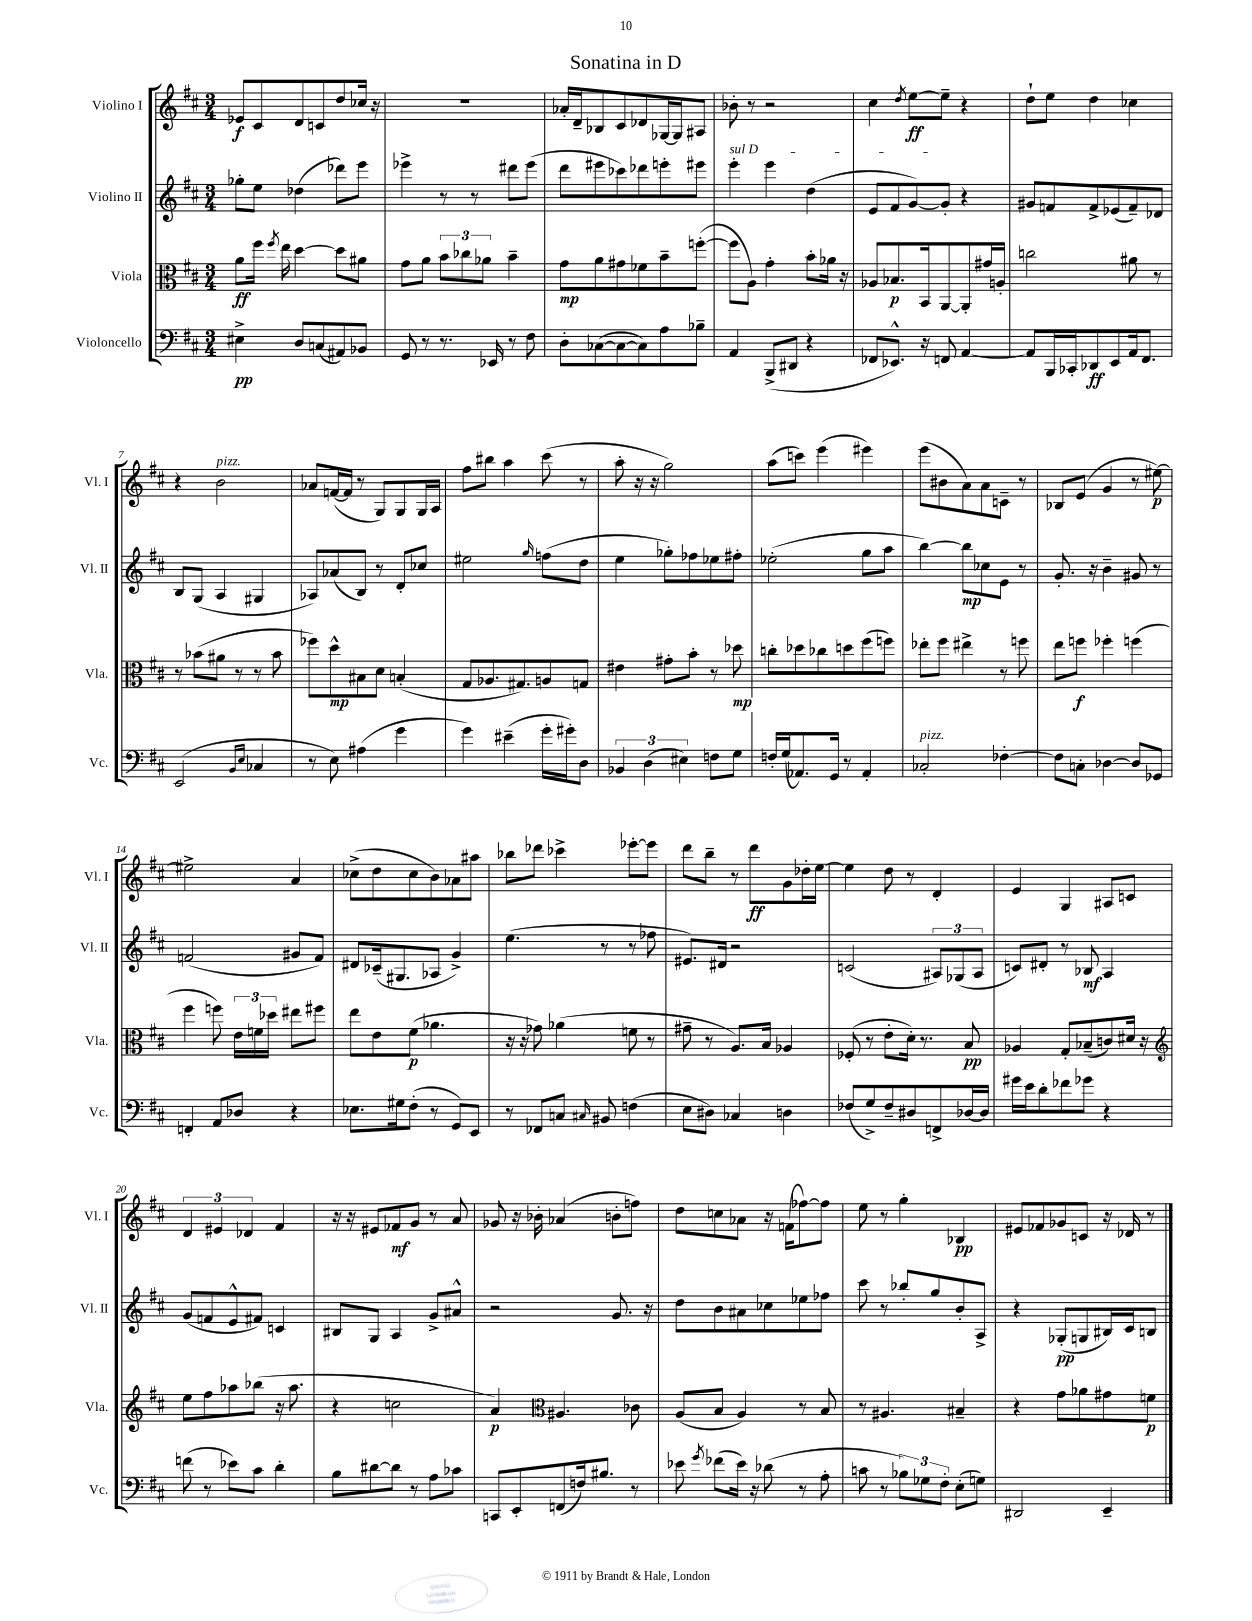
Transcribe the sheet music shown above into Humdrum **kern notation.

**kern	**dynam	**kern	**dynam	**kern	**dynam	**kern	**dynam
*part4	*part4	*part3	*part3	*part2	*part2	*part1	*part1
*staff4	*staff4	*staff3	*staff3	*staff2	*staff2	*staff1	*staff1
*I"Violoncello	*	*I"Viola	*	*I"Violino II	*	*I"Violino I	*
*I'Vc.	*	*I'Vla.	*	*I'Vl. II	*	*I'Vl. I	*
*clefF4	*	*clefC3	*	*clefG2	*	*clefG2	*
*k[f#c#]	*	*k[f#c#]	*	*k[f#c#]	*	*k[f#c#]	*
*M3/4	*	*M3/4	*	*M3/4	*	*M3/4	*
=1	=1	=1	=1	=1	=1	=1	=1
4E#X^\	pp	8a\L	ff	8gg-X'\L	.	8e-X/L	f
.	.	16ff#\Jk	.	8ee\J	.	8c#/	.
.	.	8qff#/	.	.	.	.	.
.	.	16ee\	.	.	.	.	.
8D/L	.	[4dd\	.	(4dd-X\	.	8d/	.
(8Cn/	.	.	.	.	.	8cn/	.
8AA#X/)	.	8dd\L]	.	8ddd-X\L)	.	8dd/	.
8BB-X/J	.	8a#X\J	.	8eee\J	.	16cc-X/Jk	.
.	.	.	.	.	.	16r	.
=2	=2	=2	=2	=2	=2	=2	=2
8GG/	.	8g\L	.	4eee-X^\	.	2.r	.
8r	.	8a\J	.	.	.	.	.
8.r	.	12b\L	.	8r	.	.	.
.	.	12cc-X\	.	.	.	.	.
.	.	.	.	8r	.	.	.
.	.	12a-X\J	.	.	.	.	.
16EE-X/	.	.	.	.	.	.	.
8r	.	4b~\	.	8ddd#X\L	.	.	.
8F#\	.	.	.	(8eee-\J	.	.	.
=3	=3	=3	=3	=3	=3	=3	=3
8D'\L	.	8g\L	mp	8ddd\L	.	16a-X'/LL	.
.	.	.	.	.	.	16d~/J	.
([8C-X\	.	8a\	.	8eee#X\	.	8B-X/	.
8C-\_	.	8g#X\	.	8ccc-X\)	.	8c#/	.
8C-\])	.	8f-X\	.	8ddd-X\	.	8d-X/	.
8A\	.	8b~\	.	8eeen'\	.	[16G-X/L	.
.	.	.	.	.	.	16G-/J]	.
8B-X~\J	.	([8ffn'\J	.	8eee#X\J	.	8A#X/J	.
=4	=4	=4	=4	=4	=4	=4	=4
!	!	!	!	!LO:TX:a:i:t=sul D	!	!	!
4AA/	.	8ff\L]	.	4eee'\	.	8b-X'\	.
.	.	8A\J)	.	.	.	8r	.
(8BBB^/L	.	4g'\	.	4eee\	.	2r	.
8DD#X/J	.	.	.	.	.	.	.
4r	.	8b'\L	.	(4dd\	.	.	.
.	.	16a-X\Jk	.	.	.	.	.
.	.	16r	.	.	.	.	.
=5	=5	=5	=5	=5	=5	=5	=5
8FF-X/L	.	8A-X/L	.	8e/L	.	4cc#\	.
8.EE-X^^/J)	.	8.B-X/	p	8f#/	.	.	.
.	.	.	.	.	.	8qdd/	.
.	.	.	.	[8g/)	.	[8ee\L	ff
16r	.	16BB/k	.	.	.	.	.
8FFn/	.	[8AA/	.	8g'/J]	.	8ee~\J]	.
[4AA/	.	8AA'/]	.	4r	.	4r	.
.	.	16g#X/L	.	.	.	.	.
.	.	16An'/JJ	.	.	.	.	.
=6	=6	=6	=6	=6	=6	=6	=6
8AA/L]	.	2ccn\	.	8g#X/L	.	8dd`\L	.
16BBB/L	.	.	.	8fn/	.	8ee\J	.
16CC-X'/J	.	.	.	.	.	.	.
8DD-X/	ff	.	.	8f^/	.	4dd\	.
8EE/	.	.	.	(8e-X/	.	.	.
16AA/k	.	8a#X\	.	8f~/)	.	4cc-X\	.
8.FF#/J	.	.	.	.	.	.	.
.	.	8r	.	8d-X/J	.	.	.
!!LO:LB:g=z
=7	=7	=7	=7	=7	=7	=7	=7
(2EE/	.	8r	.	8B/L	.	4r	.
.	.	(8b-X\L	.	(8G/J	.	.	.
!	!	!	!	!	!	!LO:TX:a:i:t=pizz.	!
.	.	8a#X\J	.	4A/	.	2b\	.
.	.	8r	.	.	.	.	.
16qqBB/LL	.	.	.	.	.	.	.
16qqE/JJ	.	.	.	.	.	.	.
4C-X/	.	8r	.	4G#X/	.	.	.
.	.	8b-\	.	.	.	.	.
=8	=8	=8	=8	=8	=8	=8	=8
8r	.	8ff-X\L)	.	8A-X/L)	.	8a-X/L	.
8E\)	.	8dd^^\	mp	(8a-X/	.	([16fn/L	.
.	.	.	.	.	.	16f/JJ]	.
(4A#X\	.	8B#X\	.	8B/J)	.	8r	.
.	.	8d\J	.	8r	.	8G/L)	.
4g\	.	(4Bn'/	.	8d'/L	.	8G/	.
.	.	.	.	8cc-X/J	.	16G/L	.
.	.	.	.	.	.	16A/JJ	.
=9	=9	=9	=9	=9	=9	=9	=9
4g\)	.	8G/L	.	2ee#X\	.	8ff#\L	.
.	.	8.A-X/	.	.	.	8bb#X\J	.
(4e#X~\	.	.	.	.	.	4aa\	.
.	.	8.G#X/)	.	.	.	.	.
.	.	.	.	16qqgg/	.	.	.
16g'\LL	.	8An/	.	(8ffn\L	.	(8ccc#\	.
16g#X'\J)	.	.	.	.	.	.	.
8D\J	.	8Gn/J	.	8dd\J	.	8r	.
=10	=10	=10	=10	=10	=10	=10	=10
6BB-X/	.	4e#X\	.	4ee\	.	8aa'\	.
.	.	.	.	.	.	16r	.
(6D\	.	.	.	.	.	.	.
.	.	.	.	.	.	16r	.
.	.	8g#X'\L	.	8gg-X'\L)	.	2gg\)	.
6E#X\)	.	.	.	.	.	.	.
.	.	8b'\J	.	8ff-X\	.	.	.
8Fn\L	.	8r	.	8ee-X\	.	.	.
8G\J	.	8dd-X\	mp	8ff#X'\J	.	.	.
=11	=11	=11	=11	=11	=11	=11	=11
16Fn'/LL	.	8ccn'\L	.	(2ee-X'\	.	(8aa\L	.
(16G/J	.	.	.	.	.	.	.
8.AA-X/)	.	8dd-X\	.	.	.	8cccn\J)	.
.	.	8cc-X\	.	.	.	(4eee\	.
16GG/Jk	.	.	.	.	.	.	.
8r	.	8ddn\	.	.	.	.	.
4AA-'/	.	(8ff#\	.	8gg\L	.	4eee#X\)	.
.	.	8ffn\J)	.	8aa\J	.	.	.
=12	=12	=12	=12	=12	=12	=12	=12
!LO:TX:a:i:t=pizz.	!	!	!	!	!	!	!
2C-X'/	.	8ee-X'\L	.	[4bb\)	.	(8eee\L	.
.	.	8ff#\J	.	.	.	8b#X\	.
.	.	4ee#X^\	.	8bb\L]	mp	8a\)	.
.	.	.	.	8cc-X\	.	8a\	.
[4F-X'\	.	8r	.	8e\J	.	8cn~\J	.
.	.	8ffn\	.	8r	.	8r	.
=13	=13	=13	=13	=13	=13	=13	=13
8F-\L]	.	8ee\L	.	8.g'/	.	8B-X/L	.
8Cn'\J	.	8ffn\J	f	.	.	(8e/J	.
.	.	.	.	16r	.	.	.
[4D-X\	.	4ff-X'\	.	4b~\	.	4g/	.
8D-/L]	.	(4ffn\	.	8g#X/	.	8r	.
8GG-X/J	.	.	.	8r	.	[8ee#X\)	p
!!LO:LB:g=z
=14	=14	=14	=14	=14	=14	=14	=14
4FFn'/	.	4ff#\	.	(2fn/	.	2ee#X^\]	.
8AA/L	.	8ffn\)	.	.	.	.	.
8D-X/J	.	24e\LL	.	.	.	.	.
.	.	24fn\	.	.	.	.	.
.	.	24dd-X\JJ	.	.	.	.	.
4r	.	8ee#X\L	.	8g#X/L	.	4a/	.
.	.	8ff#X\J	.	8f/J)	.	.	.
=15	=15	=15	=15	=15	=15	=15	=15
8.E-X\L	.	8ee\L	.	8d#X/L	.	(8cc-X^\L	.
.	.	8e\	.	(16c-X~/k	.	8dd\	.
16G#X\k	.	.	.	8.G#X/	.	.	.
(8F#'\J	.	(8f#\J	p	.	.	8cc-\	.
8r	.	4.a-X\	.	8A-X/J	.	8b\)	.
8GG/L)	.	.	.	4g^/)	.	8a-X\	.
8EE/J	.	.	.	.	.	8aa#X\J	.
=16	=16	=16	=16	=16	=16	=16	=16
8r	.	16r	.	(4.ee\	.	8bb-X\L	.
.	.	16r	.	.	.	.	.
8FF-X/L	.	8g-X\)	.	.	.	8ddd-X\J	.
8Cn/J	.	(4a-X\	.	.	.	4ccc-X^\	.
16qqC#X/	.	.	.	.	.	.	.
8BB#X/	.	.	.	8r	.	.	.
(4Fn\	.	8fn\	.	8r	.	[8eee-X'\L	.
.	.	8r	.	8ff-X\	.	8eee-\J]	.
=17	=17	=17	=17	=17	=17	=17	=17
8E\L	.	8g#X~\	.	8.e#X/L)	.	8ddd\L	.
8D#X\J)	.	8r	.	.	.	8bb~\J	.
.	.	.	.	16d#X/Jk	.	.	.
4C-X/	.	8.A/L)	.	2r	.	8r	.
.	.	.	.	.	.	8ddd\L	ff
.	.	16B/Jk	.	.	.	.	.
4Dn\	.	4A-X/	.	.	.	8g\	.
.	.	.	.	.	.	16dd-X'\L	.
.	.	.	.	.	.	[16ee\JJ	.
=18	=18	=18	=18	=18	=18	=18	=18
(8F-X/L	.	(8F-X'/	.	(2cn/	.	4ee\]	.
8G^/)	.	8r	.	.	.	.	.
8F-~/	.	8e'\L	.	.	.	8dd\	.
8D#X/	.	16d'\Jk)	.	.	.	8r	.
.	.	8.r	.	.	.	.	.
8FFn^/	.	.	.	12A#X/L)	.	4d'/	.
.	.	.	.	(12G-X/	.	.	.
[16D-X/L	.	8B/	pp	.	.	.	.
.	.	.	.	12A#/J	.	.	.
16D-/JJ]	.	.	.	.	.	.	.
=19	=19	=19	=19	=19	=19	=19	=19
16g#X\LL	.	4A-X/	.	8cn/L)	.	4e/	.
16e\J	.	.	.	.	.	.	.
8d'\	.	.	.	8d#X'/J	.	.	.
8f-X\	.	8G'/L	.	8r	.	4G/	.
8g-X\J	.	(8B-X~/	.	8B-X/	mf	.	.
4r	.	8cn/)	.	4A/	.	8A#X/L	.
.	.	16d#X/Jk	.	.	.	8cn/J	.
.	.	16r	.	.	.	.	.
!!LO:LB:g=z
=20	=20	=20	=20	=20	=20	=20	=20
*	*	*clefG2	*	*	*	*	*
(8fn\	.	8ee\L	.	(8g/L	.	6d/	.
8r	.	8ff#\	.	8fn/	.	.	.
.	.	.	.	.	.	6e#X/	.
8e-X\L)	.	8aa-X\	.	8e^^/	.	.	.
.	.	.	.	.	.	6d-X/	.
8c#\J	.	(8bb-X\J	.	8f#X/J)	.	.	.
4d'\	.	16r	.	4cn/	.	4f#/	.
.	.	8.aa-\	.	.	.	.	.
=21	=21	=21	=21	=21	=21	=21	=21
8B\L	.	4r	.	8B#X/L	.	16r	.
.	.	.	.	.	.	16r	.
[8d#X\	.	.	.	8G/J	.	8e#X/L	.
8d#\J]	.	2ccn\	.	4A/	.	8f-X/	mf
8r	.	.	.	.	.	8g/J	.
8A\L	.	.	.	8g^/L	.	8r	.
8c-X\J	.	.	.	8a#X^^/J	.	8a/	.
=22	=22	=22	=22	=22	=22	=22	=22
8CCn/L	.	4a/)	p	2r	.	8g-X/	.
8EE'/	.	.	.	.	.	16r	.
.	.	.	.	.	.	16b-X'\	.
*	*	*clefC3	*	*	*	*	*
(8FFn/	.	4.A#X/	.	.	.	(4a-X/	.
16Fn/k)	.	.	.	.	.	.	.
8.B#X/J	.	.	.	.	.	.	.
.	.	.	.	8.g/	.	8bn'\L	.
8r	.	8c-X\	.	.	.	8ffn\J)	.
.	.	.	.	16r	.	.	.
=23	=23	=23	=23	=23	=23	=23	=23
8e-X\	.	(8A/L	.	8dd\L	.	8dd\L	.
8qg/	.	.	.	.	.	.	.
(8f-X\L	.	8B/J	.	8b\	.	8ccn\	.
16e-\Jk)	.	4A/)	.	8a#X\	.	8a-X\J	.
16r	.	.	.	.	.	.	.
(8d-X\	.	.	.	8cc-X\	.	16r	.
.	.	.	.	.	.	(16fn\KL	.
8r	.	8r	.	8ee-X\	.	[8ff-X\)	.
8A'\	.	8B/	.	8ff-X\J	.	8ff-\J]	.
=24	=24	=24	=24	=24	=24	=24	=24
8cn\	.	8r	.	8ccc#\	.	8ee\	.
8r	.	4.A#X/	.	8r	.	8r	.
12B-X\L)	.	.	.	8bb-X'/L	.	4gg'\	.
12G-X\	.	.	.	.	.	.	.
.	.	.	.	8gg/	.	.	.
12F#'\J	.	.	.	.	.	.	.
(8E'\L	.	4B#X~/	.	8b'/	.	4B-X/	pp
8Gn\J)	.	.	.	8A^/J	.	.	.
=25	=25	=25	=25	=25	=25	=25	=25
2DD#X/	.	4r	.	4r	.	8e#X/L	.
.	.	.	.	.	.	8f-X/	.
.	.	8g\L	.	(8G-X'/L	pp	8g-X/	.
.	.	8a-X\	.	8Gn/	.	8cn/J	.
4EE~/	.	8g#X\	.	16B#X/L)	.	16r	.
.	.	.	.	16c#/J	.	16d-X/	.
.	.	8fn\J	p	8Bn/J	.	8r	.
==	==	==	==	==	==	==	==
*-	*-	*-	*-	*-	*-	*-	*-
